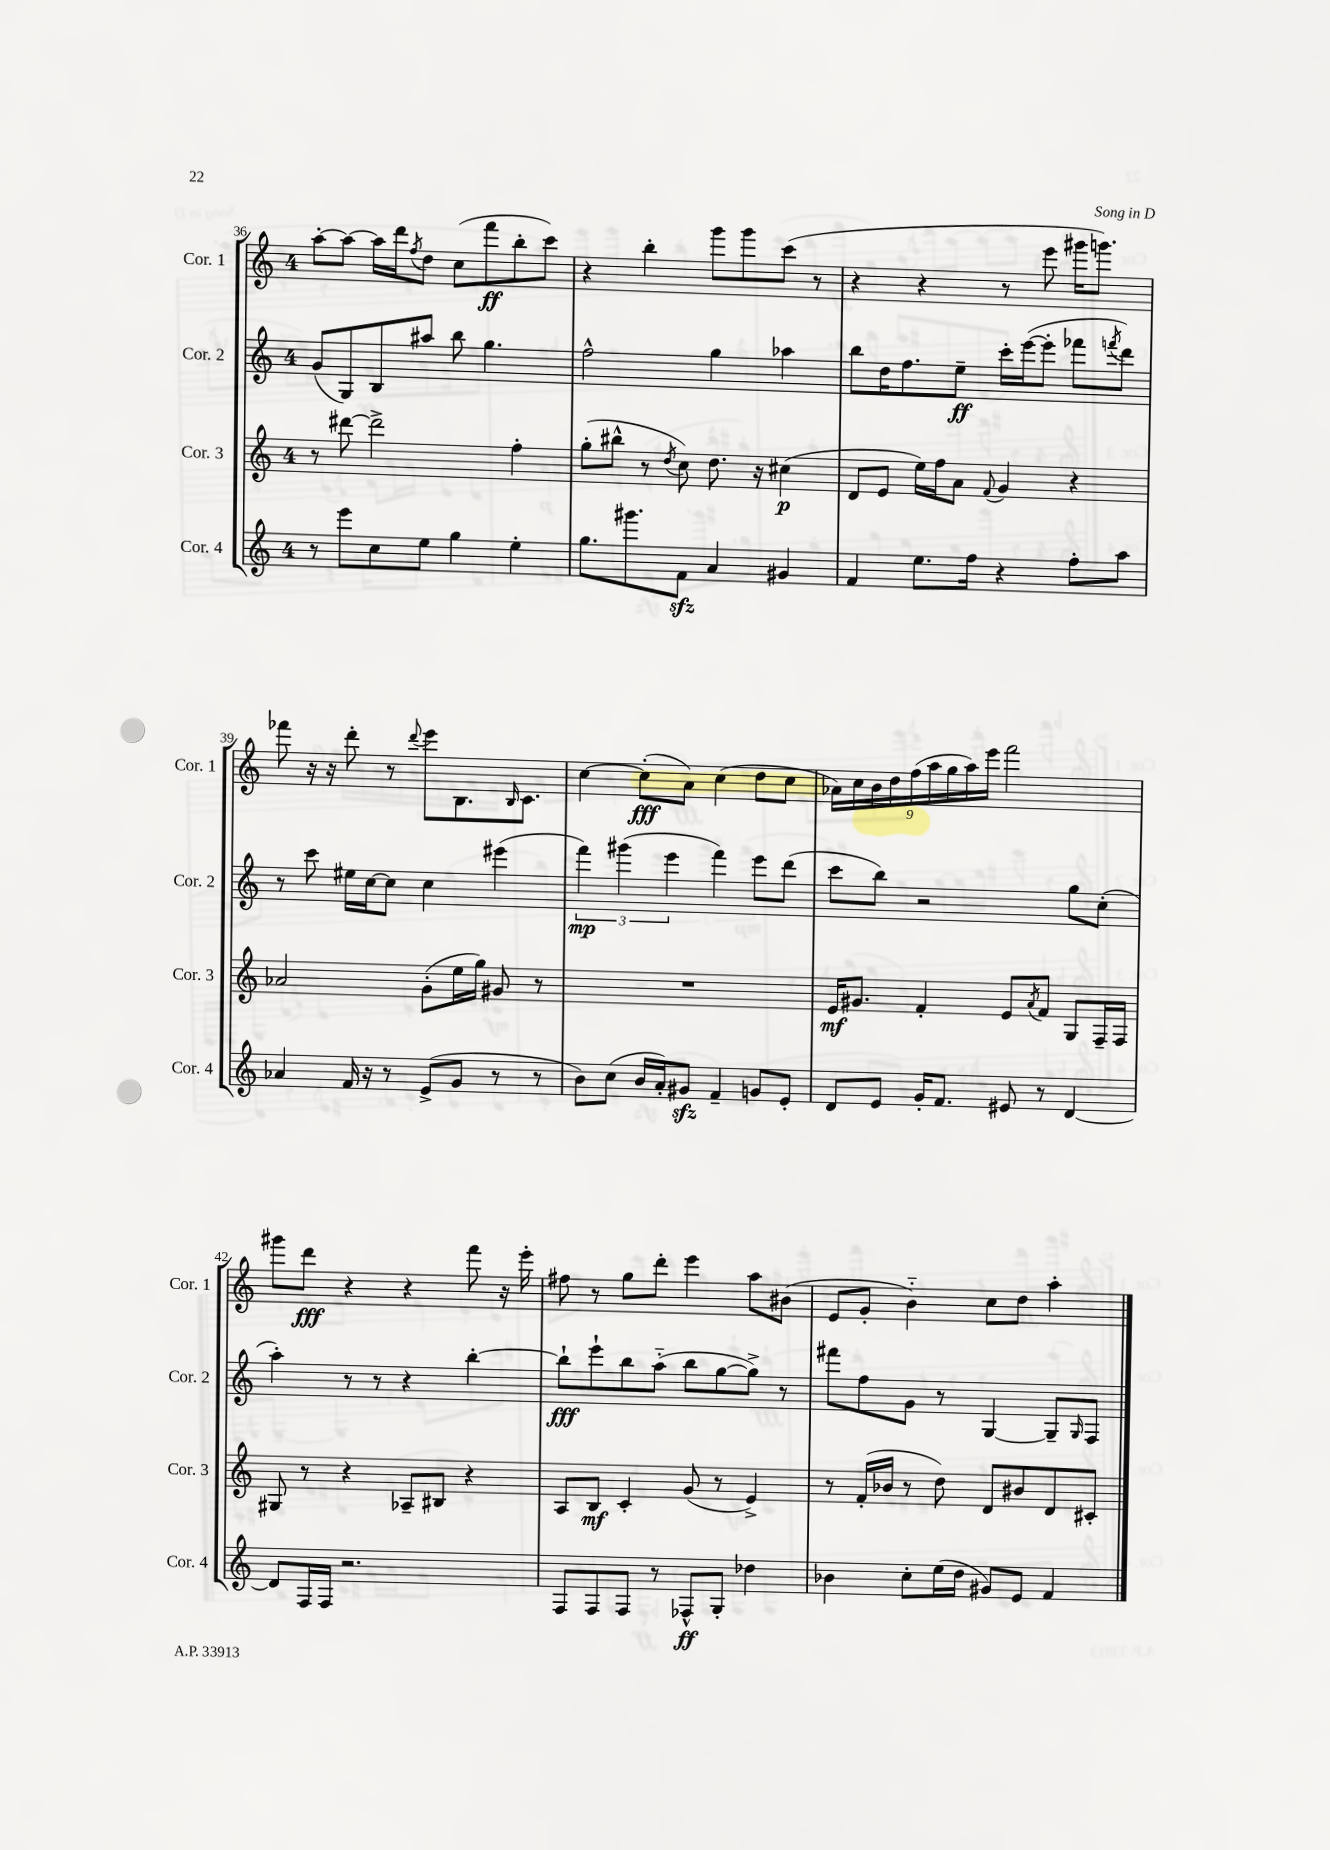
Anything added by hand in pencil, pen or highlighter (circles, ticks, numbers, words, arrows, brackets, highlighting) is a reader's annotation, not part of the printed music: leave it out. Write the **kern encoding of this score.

**kern	**kern	**kern	**kern
*staff4	*staff3	*staff2	*staff1
*clefG2	*clefG2	*clefG2	*clefG2
*k[]	*k[]	*k[]	*k[]
*M4/4	*M4/4	*M4/4	*M4/4
8r	8r	(8g/L	[8aa'\L
8eee\L	[8ddd#\	8G/)	8aa\_J
8cc\	2ddd#^\]	8B/	16aa\]LL
.	.	.	16ddd\J
.	.	.	8qff/
8ee\J	.	8aa#/J	8dd\J
4gg\	.	8bb\	(8cc\L
.	.	4.gg\	8fff\
4ee'\	4ff'\	.	8bb'\
.	.	.	8ccc\J)
=	=	=	=
8.gg\L	(8gg'\L	2ff^^\	4r
.	8bb#^^\J	.	.
8.ggg#\	.	.	.
.	8r	.	4bb'\
.	8qdd/	.	.
8f\J	8cc\)	.	.
4a/	8.dd\	4gg\	8ggg\L
.	.	.	8ggg\
.	16r	.	.
4g#/	(4cc#\	4aa-\	(8ccc\J
.	.	.	8r
=	=	=	=
4f/	8d/L	8bb\L	4r
.	8e/J	16dd\K	.
.	.	8.ff\	.
8.ee\L	16ee\LL)	.	4r
.	16ff\J	.	.
.	8a\J	8ee~\J	.
16ff\Jk	.	.	.
.	8qqf/	.	.
4r	4g/	16ccc'\LL	8r
.	.	([16eee\J	.
.	.	8eee'\]J	8eee\
8ff'\L	4r	8fff-\L	16ggg#\LK
.	.	.	8.ggg\J)
.	.	8qfff/	.
8aa\J	.	8ddd\J)	.
=	=	=	=
4a-/	2a-/	8r	8fff-\
.	.	8ccc\	16r
.	.	.	16r
16f/	.	16ee#\LL	8ddd'\
16r	.	[16cc\J	.
8r	.	8cc\]J	8r
.	.	.	8qqddd/
(8e^/L	(8g'\L	4cc\	8eee\L
8g/J	16ee\L	.	8.B\
.	16gg\JJ)	.	.
8r	8g#/	(4eee#\	.
.	.	.	16qqB/
.	.	.	8.c\J
8r	8r	.	.
=	=	=	=
8b\L)	1r	6fff\)	[4cc\
(8cc\J	.	.	.
.	.	(6ggg#\	.
16b/LL	.	.	(8cc'\]L
16a'/J)	.	.	.
.	.	6eee\	.
8g#/J	.	.	8a\J)
4f~/	.	4fff\)	(4cc\
8g/L	.	8eee\L	8dd\L
8e'/J	.	(8ddd\J	8cc\J
=	=	=	=
8d/L	16e/LK	8ccc\L	18a-\LL)
.	.	.	18cc\
.	8.g#/J	.	.
.	.	.	18b\
8e/J	.	8bb\J)	.
.	.	.	18dd\
.	.	.	(18ff\
16g'/LK	4f'/	2r	.
.	.	.	18aa\
8.f/J	.	.	.
.	.	.	18gg\
.	.	.	18aa\)
.	.	.	18eee\JJ
8e#/	8e/L	.	2fff\
.	8qa/	.	.
8r	8f/J	.	.
[4d/	8G/L	8gg\L	.
.	16F~/L	(8cc'\J	.
.	16F/JJ	.	.
=	=	=	=
8d/]L	8G#/	4aa'\)	8ggg#\L
16F/L	8r	.	8ddd\J
16F/JJ	.	.	.
2.r	4r	8r	4r
.	.	8r	.
.	8A-~/L	4r	4r
.	8B#/J	.	.
.	4r	[4bb'\	8fff\
.	.	.	16r
.	.	.	16eee'\
=	=	=	=
8F/L	8A/L	8bb`\]L	8ff#\
8F/	8B/J	8eee`\	8r
8F/J	4c'/	8bb\	8gg\L
8r	.	(8aa'~\J	8ddd'\J
8F-^^/L	(8g/	8bb\L	4eee\
8G'/J	8r	[8gg\	.
4dd-\	4e^/)	8gg^\]J)	8aa\L
.	.	8r	(8b#\J
=	=	=	=
4b-\	8r	8fff#\L	8e/L
.	(16f'/LL	8ff\	8g'/J
.	16b-/JJ	.	.
8cc'\L	8r	8g\J	4b'~\)
(16ee\L	8dd\)	8r	.
16dd\JJ	.	.	.
8g#/L)	8d/L	[4G/	8cc\L
8e/J	8b#/	.	8dd\J
4f/	8d/	8G~/]L	4aa'\
.	.	16qqG/	.
.	8c#'/J	8F/J	.
==	==	==	==
*-	*-	*-	*-
